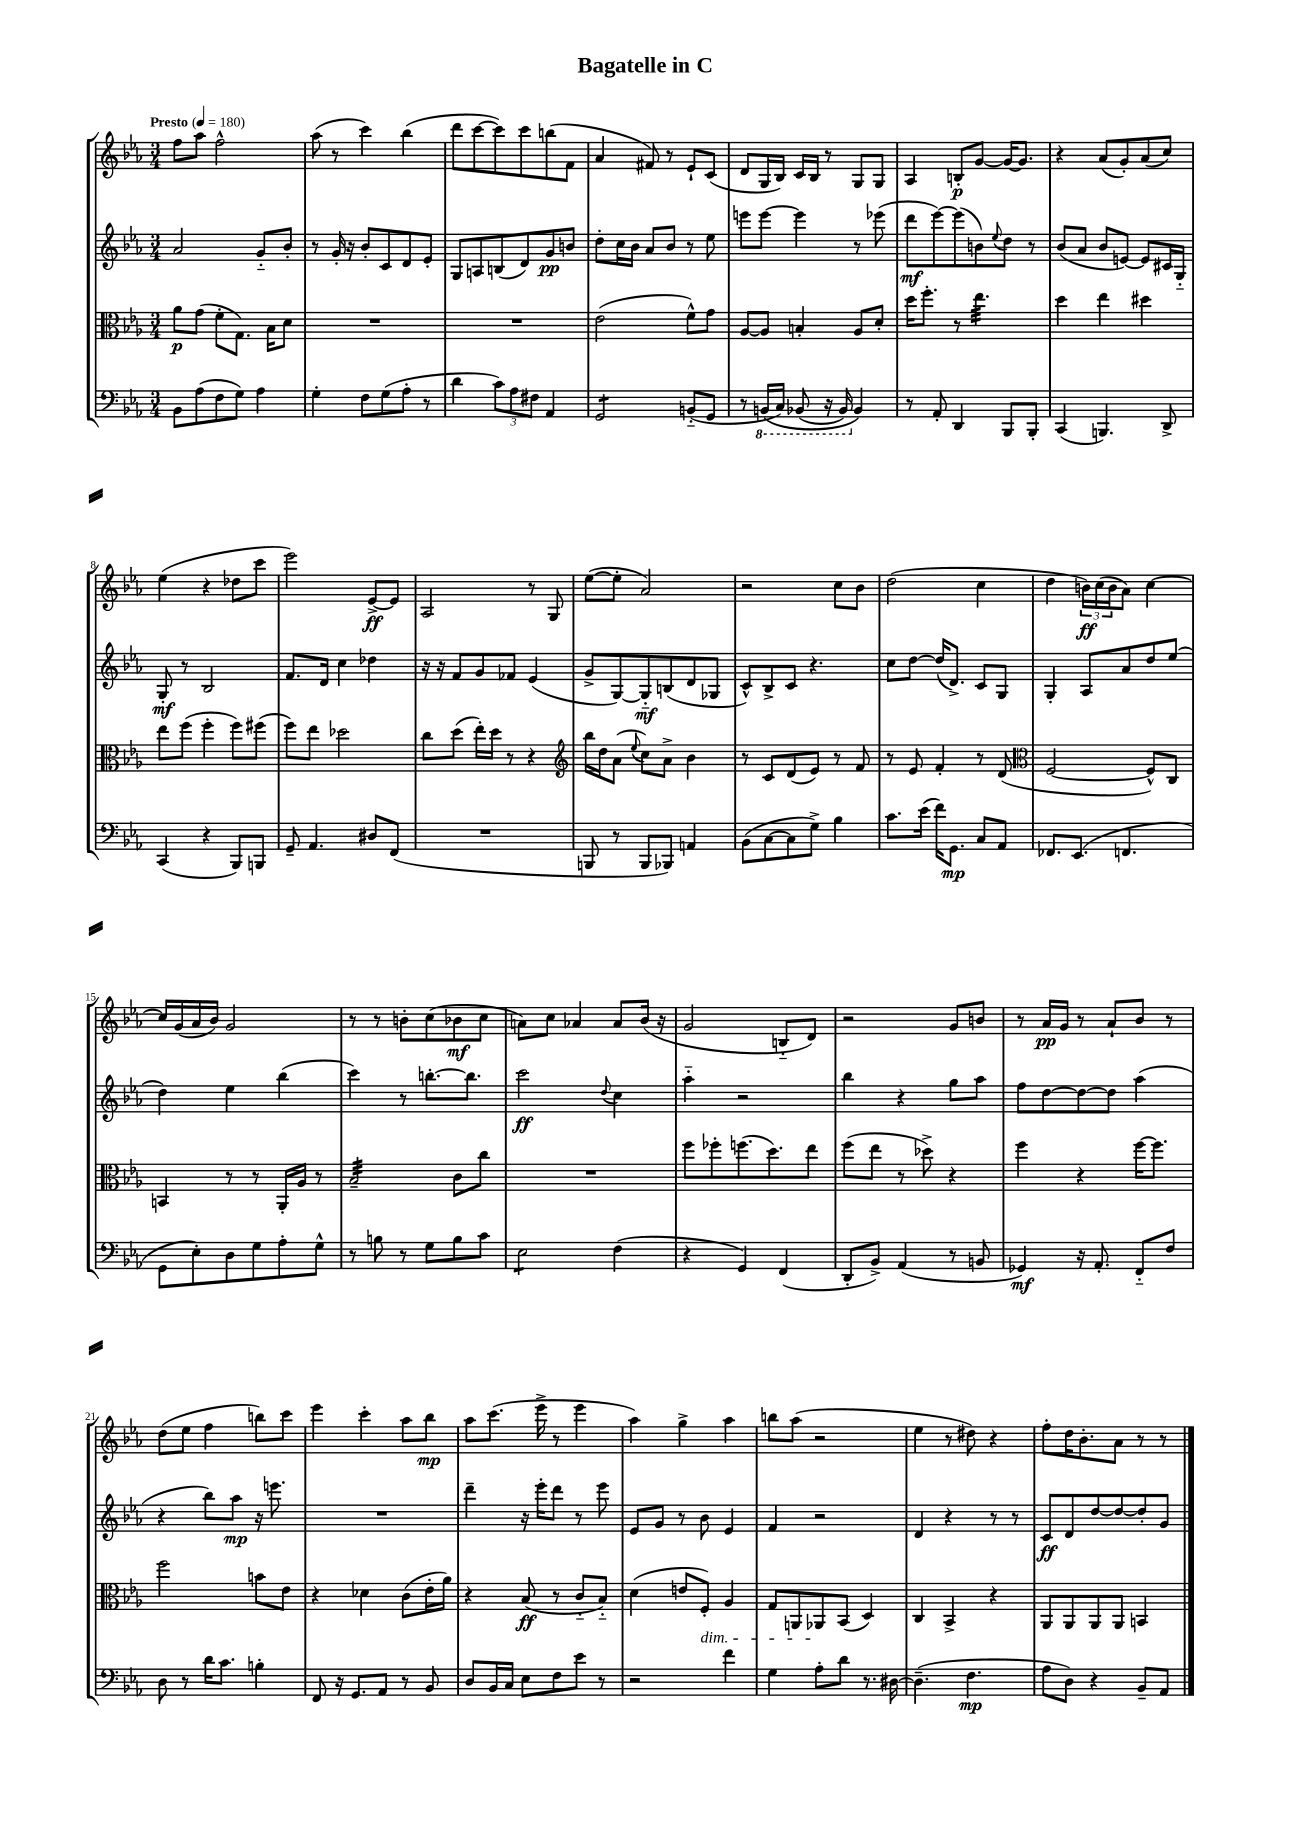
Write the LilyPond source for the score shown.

\header { title = "Bagatelle in C" }
<<
\new StaffGroup <<
\new Staff = "s0" {
    \clef treble \key ees \major \numericTimeSignature \time 3/4 \tempo "Presto" 4 = 180
    f''8 aes''8 f''2-^ |
    aes''8( r8 c'''4) bes''4( |
    d'''8 c'''8~ c'''8) c'''8 b''8( f'8 |
    aes'4 fis'8) r8 ees'8-! c'8( |
    d'8 g16 bes16) c'16 bes16 r8 g8 g8 |
    aes4 b8-.\p g'8~ g'16~ g'8. |
    r4 aes'8( g'8-.) aes'8( c''8) |
    ees''4( r4 des''8 c'''8 |
    ees'''2) ees'8~->\ff ees'8 |
    aes2 r8 g8 |
    ees''8~( ees''8-. aes'2) |
    r2 c''8 bes'8 |
    d''2( c''4 |
    d''4 \tuplet 3/2 { b'16\ff) c''16( b'16 } aes'8) c''4~ |
    c''16 g'16( aes'16 bes'16) g'2 |
    r8 r8 b'8-. c''8( bes'8\mf c''8 |
    a'8) c''8 aes'4 aes'8 bes'16( r16 |
    g'2 b8-_ d'8) |
    r2 g'8 b'8 |
    r8 aes'16\pp g'16 r8 aes'8-! bes'8 r8 |
    d''8( ees''8 f''4 b''8) c'''8 |
    ees'''4 c'''4-. aes''8 bes''8\mp |
    aes''8 c'''8.( ees'''16-> r8 ees'''4 |
    aes''4) g''4-> aes''4 |
    b''8 aes''8( r2 |
    ees''4 r8 dis''8) r4 |
    f''8-. d''16 bes'8.-. aes'8 r8 r8 \bar "|." |
}
\new Staff = "s1" {
    \clef treble \key ees \major \numericTimeSignature \time 3/4
    aes'2 g'8-_ bes'8-. |
    r8 g'16-. r16 bes'8-. c'8 d'8 ees'8-. |
    g8 a8 b8( d'8) g'8\pp b'8 |
    d''8-. c''16 bes'16 aes'8 bes'8 r8 ees''8 |
    e'''8 e'''8~ e'''4 r8 ees'''8( |
    d'''8\mf ees'''8~) ees'''8( b'8) \appoggiatura { ees''8 } d''8 r8 |
    bes'8( aes'8 bes'8 e'8~) e'8 cis'16 g16-_ |
    g8-.\mf r8 bes2 |
    f'8. d'16 c''4 des''4 |
    r16 r16 f'8 g'8 fes'8 ees'4( |
    g'8-> g8~) g8-_\mf b8( d'8 ges8 |
    c'8-^) bes8-> c'8 r4. |
    c''8 d''8~ d''16( d'8.->) c'8 g8 |
    g4-. aes8 aes'8 d''8 ees''8( |
    d''4) ees''4 bes''4( |
    c'''4) r8 b''8.~-. b''8. |
    c'''2\ff \appoggiatura { d''8 } c''4 |
    aes''4-_ r2 |
    bes''4 r4 g''8 aes''8 |
    f''8 d''8~ d''8~ d''8 aes''4( |
    r4 bes''8) aes''8\mp r16 e'''8. |
    R2. |
    d'''4-- r16 ees'''16-. d'''8 r8 ees'''8 |
    ees'8 g'8 r8 bes'8 ees'4 |
    f'4 r2 |
    d'4 r4 r8 r8 |
    c'8\ff d'8 d''8~ d''8~ d''8-. g'8 \bar "|." |
}
\new Staff = "s2" {
    \clef alto \key ees \major \numericTimeSignature \time 3/4
    aes'8\p g'8( f'8-. g8.) bes16 d'8 |
    R2. |
    R2. |
    ees'2( f'8-^) g'8 |
    aes8~ aes8 b4-. aes8 d'8-. |
    d''16 f''8.-. r8 ees''4.:32 |
    d''4 ees''4 dis''4 |
    ees''8 f''8( f''4-. f''8) fis''8( |
    f''8) ees''8 des''2 |
    c''8 d''8( ees''16-.) d''16 r8 r4 |
    \clef treble bes''16 d''16 aes'8( \appoggiatura { ees''8 } c''8) aes'8-> bes'4 |
    r8 c'8 d'8( ees'8) r8 f'8 |
    r8 ees'8 f'4-. r8 d'8( |
    \clef alto f2~ f8-^) c8 |
    b,4 r8 r8 aes,16-. aes16 r8 |
    bes2:32-- c'8 c''8 |
    R2. |
    f''8 fes''8-. f''8.( d''8.) ees''8 |
    f''8( ees''8 r8 des''8->) r4 |
    f''4 r4 f''16~ f''8. |
    f''2 b'8 ees'8 |
    r4 des'4 c'8( ees'16-. aes'16) |
    r4 bes8\ff( r8 c'8-_ bes8-_) |
    d'4( e'8 f8-.\dim) aes4 |
    g8 a,8 aes,8\! bes,8( d4) |
    c4 bes,4-> r4 |
    aes,8 aes,8 aes,8 aes,8 b,4 \bar "|." |
}
\new Staff = "s3" {
    \clef bass \key ees \major \numericTimeSignature \time 3/4
    bes,8 aes8( f8 g8) aes4 |
    g4-. f8 g8( aes8-. r8 |
    d'4 \tuplet 3/2 { c'8) aes8 fis8 } aes,4 |
    g,2:8 b,8-_( g,8 |
    r8 \ottava #-1 b,,16\( c,16) bes,,8( r16 bes,,16) \ottava #0 bes,4\) |
    r8 aes,8-. d,4 bes,,8 bes,,8-. |
    c,4( b,,4.) d,8-> |
    c,4( r4 bes,,8) b,,8 |
    g,8-- aes,4. dis8 f,8( |
    R2. |
    b,,8 r8 b,,8 bes,,8) a,4 |
    bes,8( c8~ c8 g8->) bes4 |
    c'8. ees'16( f'16) g,8.\mp c8 aes,8 |
    fes,8. ees,8.( f,4. |
    g,8 ees8-.) d8 g8 aes8-. g8-^ |
    r8 b8 r8 g8 b8 c'8 |
    ees2:8 f4( |
    r4 g,4) f,4( |
    d,8-. bes,8->) aes,4( r8 b,8 |
    ges,4\mf) r16 aes,8.-. f,8-_ f8 |
    d8 r8 d'16 c'8. b4-. |
    f,8 r16 g,8. aes,8 r8 bes,8 |
    d8 bes,16 c16 ees8 f8 ees'8 r8 |
    r2 f'4 |
    g4 aes8-. d'8 r8. dis16~ |
    dis4.--( f4.\mp |
    aes8 d8) r4 bes,8-- aes,8 \bar "|." |
}
>>
>>
